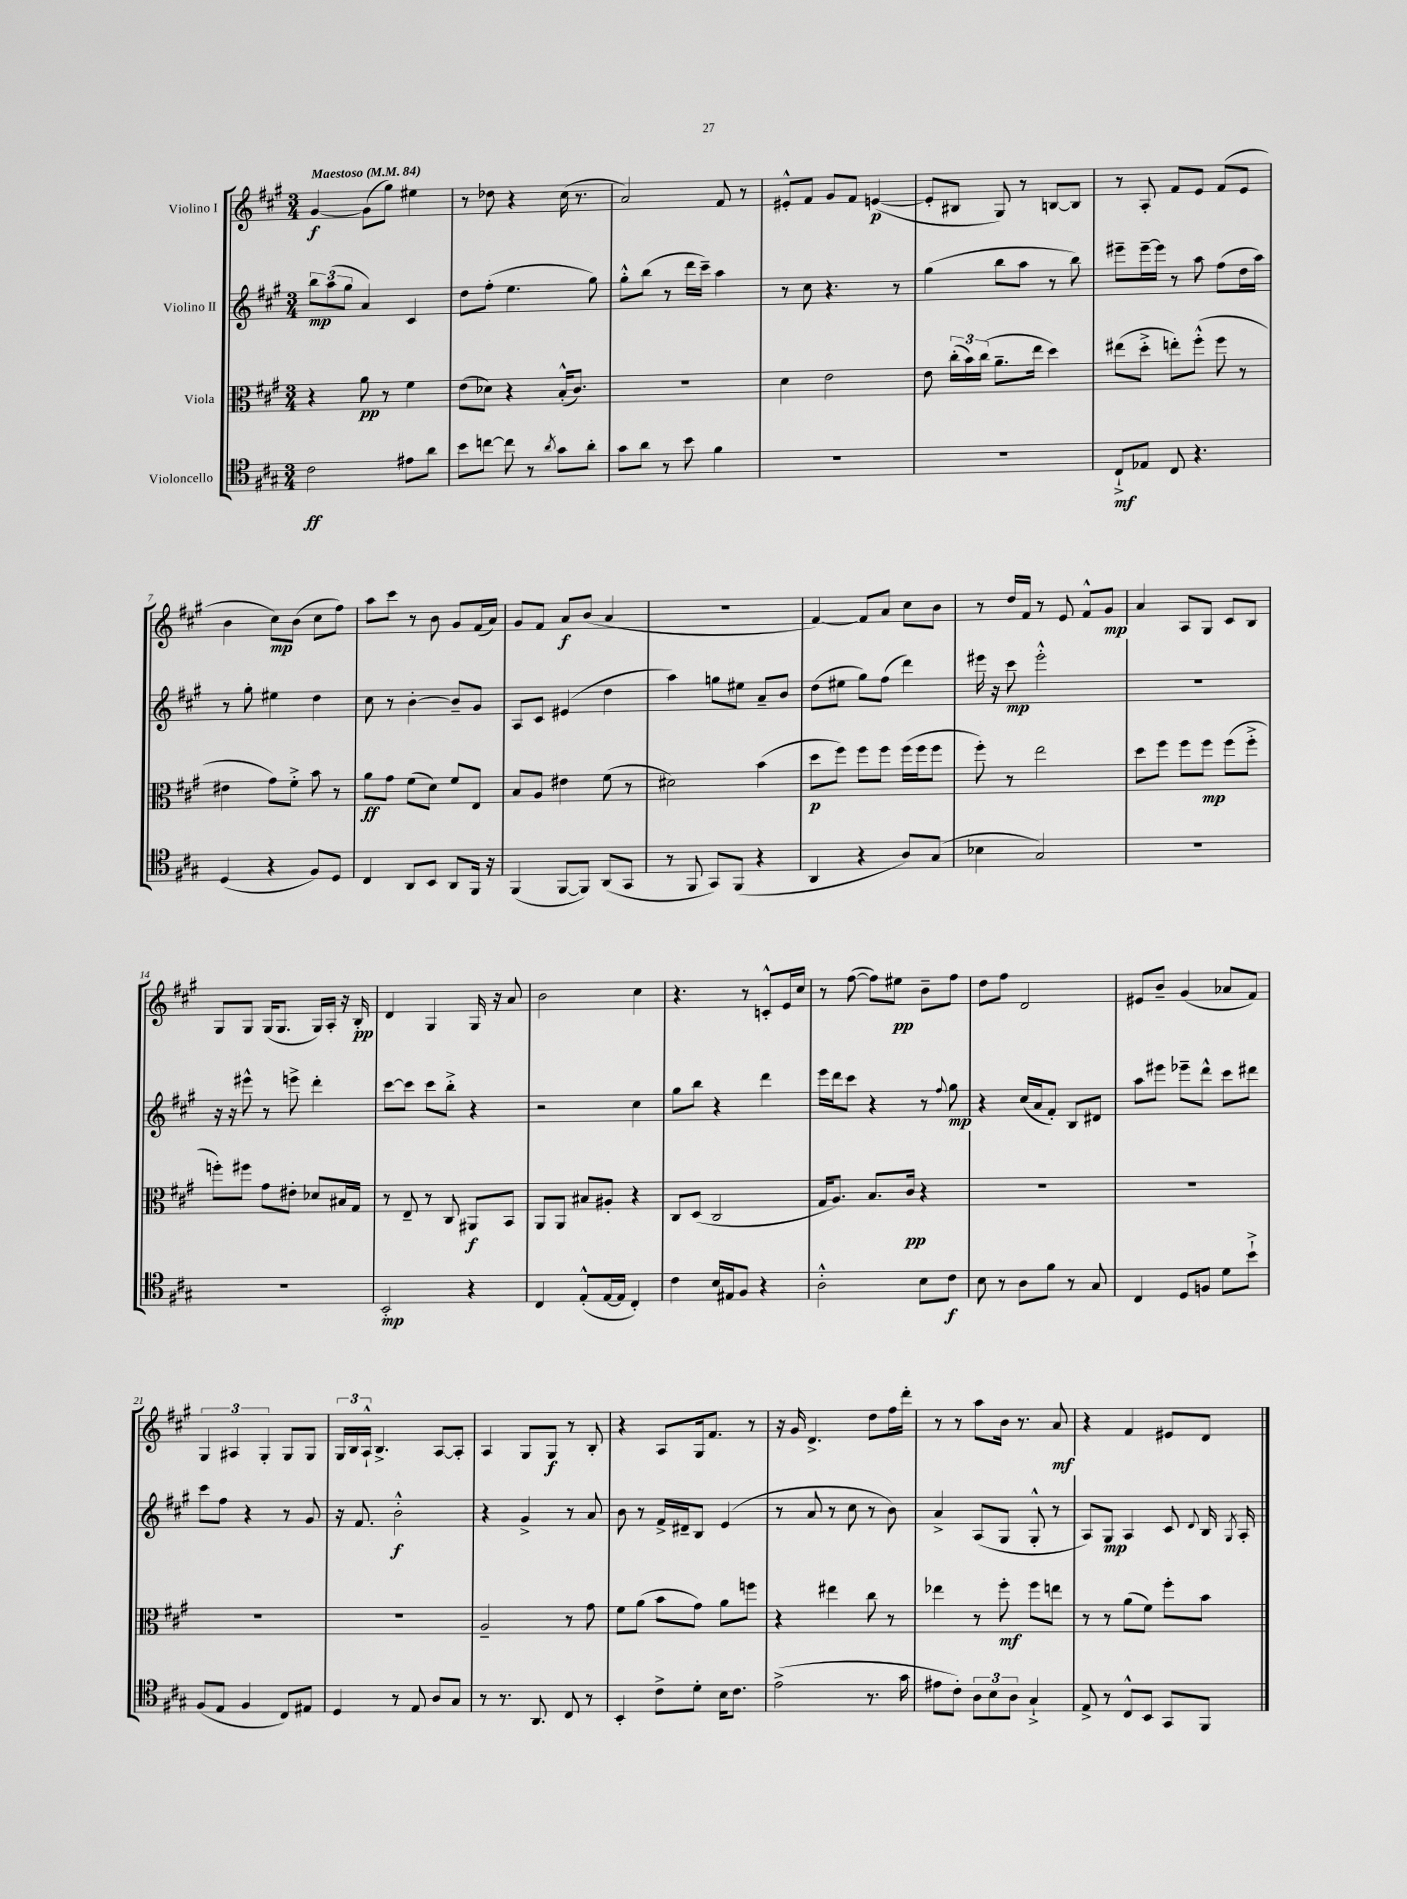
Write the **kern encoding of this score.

**kern	**kern	**kern	**kern
*staff4	*staff3	*staff2	*staff1
*clefC4	*clefC3	*clefG2	*clefG2
*k[f#c#g#]	*k[f#c#g#]	*k[f#c#g#]	*k[f#c#g#]
*M3/4	*M3/4	*M3/4	*M3/4
*MM84	*MM84	*MM84	*MM84
2c#	4r	12bb	[4g#
.	.	(12aa	.
.	.	12gg#	.
.	8a	4a)	(8g#]
.	8r	.	8gg#)
8e#	4f#	4c#	4ee#
8a	.	.	.
=	=	=	=
8b	(8e	8dd	8r
[8cc	8d-)	(8ff#'	8dd-
8cc]	4r	4.ee	4r
8r	.	.	.
8qa	.	.	.
8g#	(16B'^^	.	(16cc#
.	8.c#)	.	8.r
8a'	.	8gg#)	.
=	=	=	=
8g#	2.r	8gg#'^^	2a)
8a	.	(8bb	.
8r	.	8r	.
8b	.	16ddd	.
.	.	16ccc#~)	.
4f#	.	4aa	8f#
.	.	.	8r
=	=	=	=
2.r	4d	8r	8e#'^^
.	.	8cc#	8f#
.	2e	4.r	8g#
.	.	.	8f#
.	.	.	([4e
.	.	8r	.
=	=	=	=
2.r	8e	(4gg#	8e']
.	(24cc#'	.	8B#
.	24b)	.	.
.	(24cc#	.	.
.	8.a~	8bb	8G#)
.	.	8aa	8r
.	16ee	.	.
.	4dd)	8r	[8B
.	.	8bb)	8B]
=	=	=	=
8C#`^	(8ee#	8eee#~	8r
8E-	8dd'^	[16eee#~	8A'
.	.	16eee#]	.
8C#	8ee')	8r	8f#
4.r	(8ff#'^^	8aa	8e
.	8ff#	(8ff#	(8f#
.	8r	16dd	8e
.	.	16aa)	.
=	=	=	=
(4D	4e#	8r	4b
.	.	8gg#'	.
4r	8g#)	4ee#	8cc#)
.	8f#'^	.	(8b
8F#)	8b	4dd	8cc#
8D	8r	.	8ff#)
=	=	=	=
4C#	8a	8cc#	8aa
.	8g#	8r	8ccc#
8AA	(8f#	[4b'	8r
8BB	8d)	.	8b
8AA	8f#	8b~]	8g#
16FF#	8E	8g#	(16f#
16r	.	.	16a)
=	=	=	=
(4FF#	8B	8A	8g#
.	8A	8c#	8f#
[8FF#	4e#	(4e#	8a
8FF#])	.	.	(8b
(8AA	(8f#	4dd	4a
8GG#	8r	.	.
=	=	=	=
8r	2d#)	4aa)	2.r
8FF#	.	.	.
8GG#)	.	8gg	.
(8FF#	.	8ee#	.
4r	(4b	8a~	.
.	.	8b	.
=	=	=	=
4AA	8dd	(8dd	[4f#)
.	8ff#)	8ee#	.
4r	8ff#	8gg#)	8f#]
.	8ff#	(8ff#	8a
8A)	(16ff#	4ddd)	8cc#
.	16ff#	.	.
(8G#	8ff#	.	8b
=	=	=	=
4B-	8ff#')	16eee#	8r
.	.	16r	.
.	8r	8ccc#	16dd
.	.	.	16f#
2G#)	2ee	2eee#'^^	8r
.	.	.	8e
.	.	.	8f#^^
.	.	.	8g#
=	=	=	=
2.r	8dd	2.r	4a
.	8ff#	.	.
.	8ff#	.	8A
.	8ff#	.	8G#
.	(8ff#	.	8c#
.	8ff#'^	.	8B
=	=	=	=
2.r	8ff')	16r	8G#
.	.	16r	.
.	8ff#	8eee#^^	8G#
.	8g#	8r	(16G#
.	.	.	8.G#
.	8e#'	8eee^	.
.	8d-	4ddd'	16G#)
.	.	.	16A'
.	16B#	.	16r
.	16G#	.	16B'
=	=	=	=
2BB'	8r	[8ccc#	4d
.	8E~	8ccc#]	.
.	8r	8ccc#	4G#
.	8C#	8bb'^	.
4r	8AA#	4r	16G#
.	.	.	16r
.	8BB	.	8a
=	=	=	=
4C#	8AA	2r	2b
.	8AA	.	.
(8E'^^	8B#	.	.
[16E	8A#'	.	.
16E]	.	.	.
4C#')	4r	4cc#	4cc#
=	=	=	=
4c#	8C#	8gg#	4.r
.	(8D	8bb	.
16B	2C#	4r	.
16E#	.	.	.
8F#	.	.	8r
4r	.	4ddd	8c'^^
.	.	.	16e
.	.	.	16cc#
=	=	=	=
2A'^^	16G#	16eee	8r
.	8.A)	16ddd	.
.	.	8ccc#	([8ff#
.	8.B	4r	8ff#])
.	.	.	8ee#
.	16c#	.	.
8B	4r	8r	8b~
.	.	8qqff#	.
8c#	.	8gg#	8ff#
=	=	=	=
8B	2.r	4r	8dd
8r	.	.	8ff#
8A	.	(16cc#	2d
.	.	16a	.
8f#	.	8f#')	.
8r	.	8B	.
8G#	.	8d#	.
=	=	=	=
4C#	2.r	8aa	8e#
.	.	8eee#	8b~
8D	.	8eee-~	(4g#
8F	.	8ddd^^	.
8d	.	8ccc#	8a-
8b`^	.	8ddd#	8f#)
=	=	=	=
(8F#	2.r	8ccc#	6G#
8E	.	8ff#	.
.	.	.	6A#
4F#	.	4r	.
.	.	.	6G#'
8C#)	.	8r	8G#
8E#	.	8g#	8G#
=	=	=	=
4D	2.r	16r	24G#
.	.	.	24B
.	.	8.f#	.
.	.	.	24A`^^
.	.	.	4.B^
8r	.	2b'^^	.
8E	.	.	.
8A	.	.	[8A
8G#	.	.	8A']
=	=	=	=
8r	2A~	4r	4A
8.r	.	.	.
.	.	4g#^	8G#
8.AA	.	.	.
.	.	.	8G#
8C#	8r	8r	8r
8r	8g#	8a	8B'
=	=	=	=
4BB'	8f#	8b	4r
.	(8a	8r	.
8c#^	8b	16f#^	8A
.	.	16d#~	.
8d'	8g#)	8B	16G#
.	.	.	8.f#
16B	8a	(4e	.
8.c#	.	.	.
.	8ff	.	8r
=	=	=	=
(2e^	4r	8r	16r
.	.	.	16g#
.	.	8a	4.d^
.	4ee#	8r	.
.	.	8cc#	.
8.r	8cc#	8r	8dd
.	8r	8b)	16ff#
16g#	.	.	16ddd'
=	=	=	=
8e#	4ee-	4a^	8r
8c#')	.	.	8r
12A	8r	(8A	8aa
12B	.	.	.
.	8ff#'	8G#	16b
12A	.	.	.
.	.	.	8.r
4G#`^	8ff#	8G#'^^	.
.	8ee	8r	8a
=	=	=	=
8E^	8r	8A)	4r
8r	8r	8G#	.
8C#^^	(8a	4A	4f#
8BB	8f#)	.	.
8GG#	8ff#'	8c#	8e#
.	.	8qqd	.
8FF#	8b	16B	8d
.	.	8qG#	.
.	.	16A'	.
==	==	==	==
*-	*-	*-	*-
